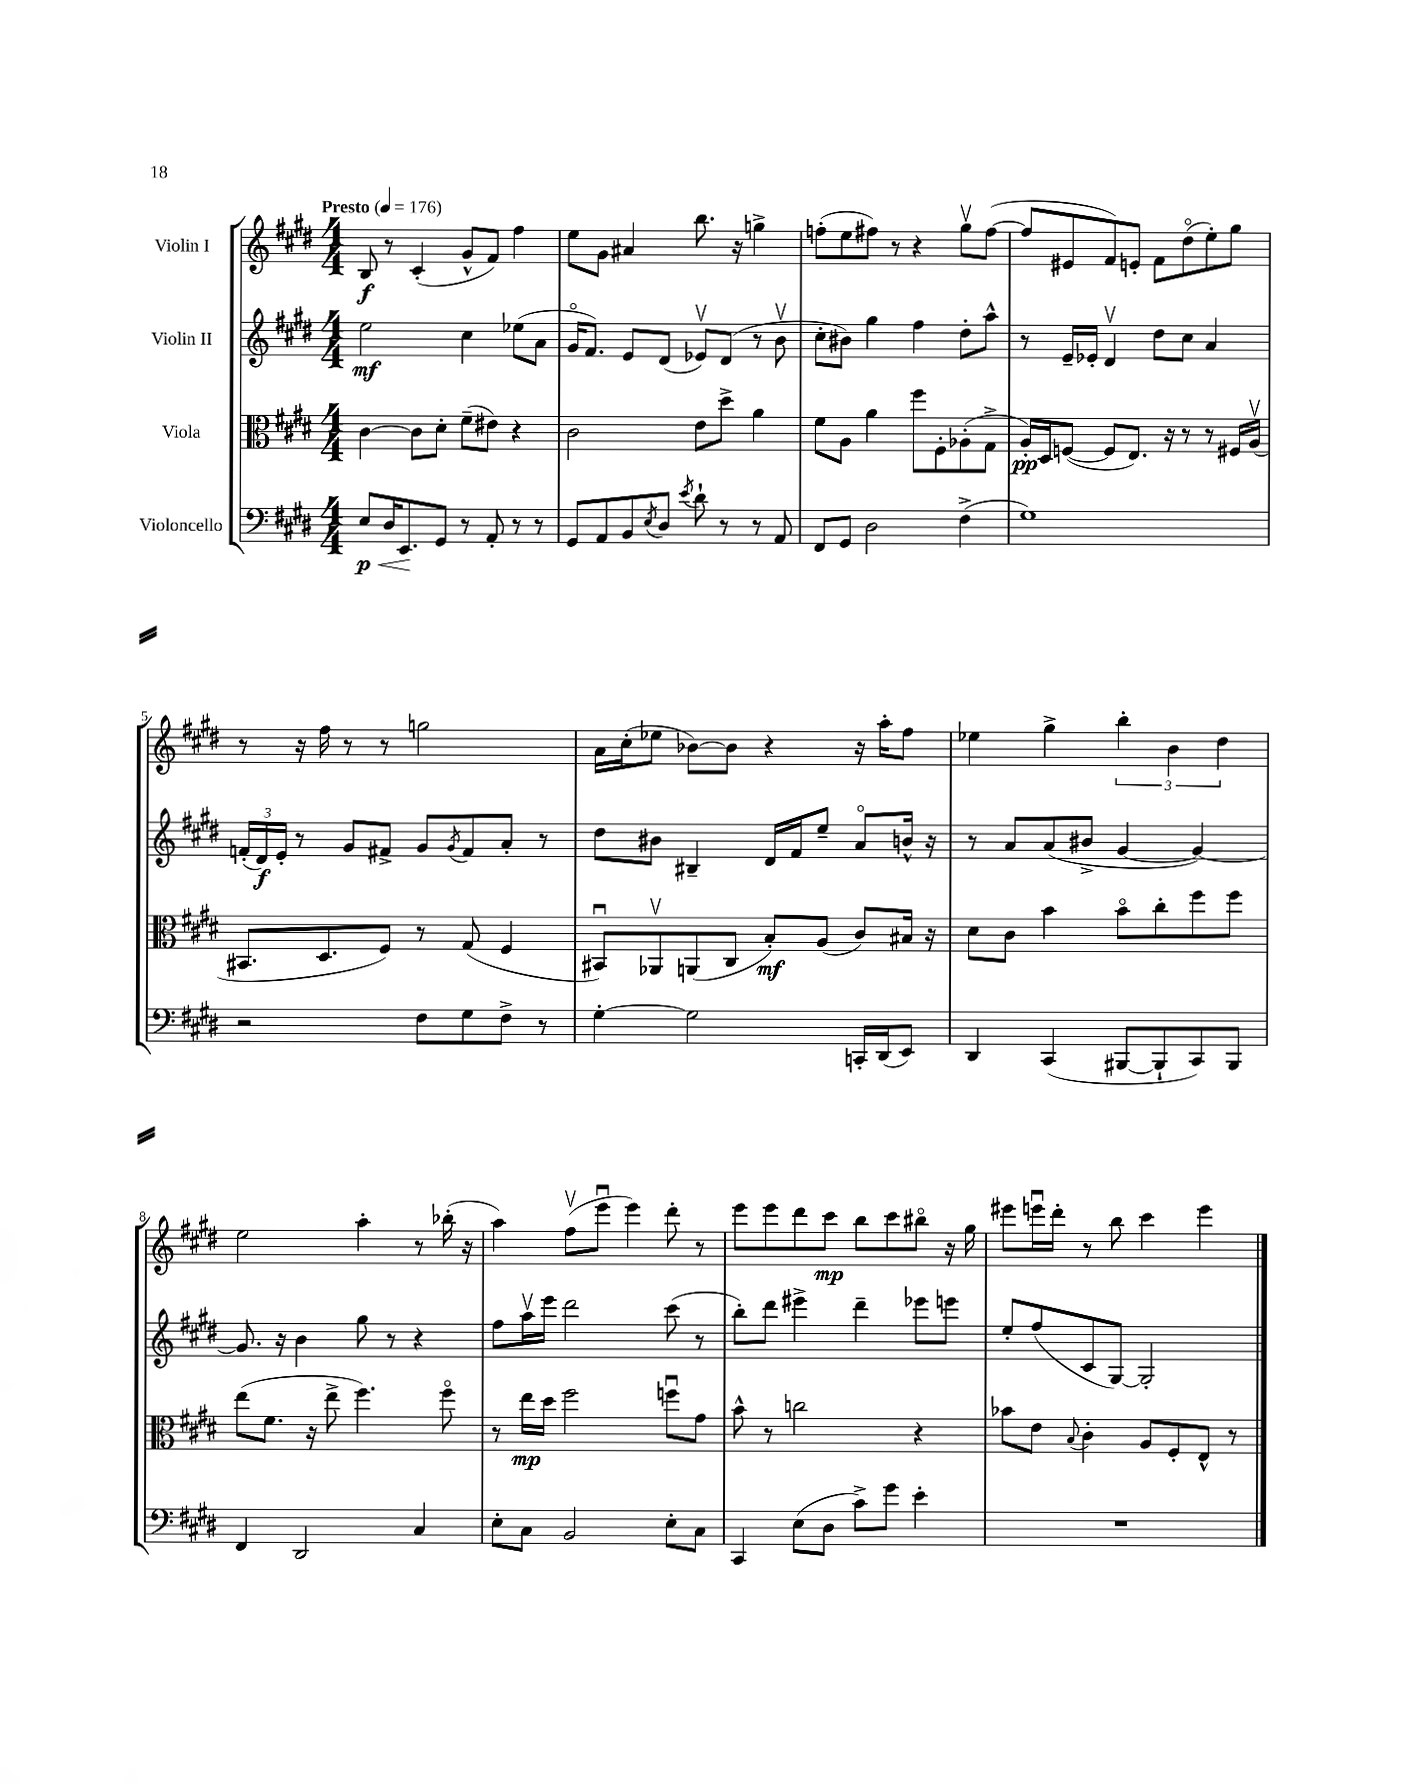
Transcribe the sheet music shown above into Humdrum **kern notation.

**kern	**kern	**kern	**kern
*staff4	*staff3	*staff2	*staff1
*clefF4	*clefC3	*clefG2	*clefG2
*k[f#c#g#d#]	*k[f#c#g#d#]	*k[f#c#g#d#]	*k[f#c#g#d#]
*M4/4	*M4/4	*M4/4	*M4/4
*MM176	*MM176	*MM176	*MM176
8E	[4c#	2ee	8B
16D#	.	.	8r
8.EE	.	.	.
.	8c#]	.	(4c#'
8GG#	8d#'	.	.
8r	(8f#~	4cc#	8g#^^
8AA'	8e#)	.	8f#)
8r	4r	(8ee-	4ff#
8r	.	8a	.
=	=	=	=
8GG#	2c#	16g#o	8ee
.	.	8.f#)	.
8AA	.	.	8g#
8BB	.	8e	4a#
8qE	.	.	.
8D#	.	(8d#	.
8qe	.	.	.
8d#`	8e	8e-v)	8.bb
8r	8dd#^	(8d#	.
.	.	.	16r
8r	4a	8r	4gg^
8AA	.	8bv	.
=	=	=	=
8FF#	8f#	8cc#'	(8ff'
8GG#	8A	8b#)	8ee
2D#	4a	4gg#	8ff#)
.	.	.	8r
.	8ff#	4ff#	4r
.	8F#'	.	.
(4F#^	(8A-'	8dd#'	8gg#v
.	8G#^	8aa^^	([8ff#
=	=	=	=
1G#)	16A')	8r	8ff#]
.	16D#	.	.
.	([8F	16e~	8e#
.	.	16e-'	.
.	8F]	4d#v	8f#)
.	8.E)	.	8e'
.	.	8dd#	8f#
.	16r	.	.
.	8r	8cc#	(8dd#o
.	8r	4a	8ee')
.	16F#	.	8gg#
.	(16Av	.	.
=	=	=	=
2r	8.BB#	(24f'	8r
.	.	24d#)	.
.	.	24e'	.
.	.	8r	16r
.	8.D#	.	16ff#
.	.	8g#	8r
.	8F#)	8f#^	8r
8F#	8r	8g#	2gg
.	.	8qg#	.
8G#	(8G#	8f#	.
8F#^	4F#	8a'	.
8r	.	8r	.
=	=	=	=
[4G#'	8BB#u)	8dd#	16a
.	.	.	(16cc#'
.	8AA-v	8b#	8ee-
2G#]	(8AA	4B#~	[8b-)
.	8C#	.	8b-]
.	8B')	16d#	4r
.	.	16f#	.
.	(8A	8ee~	.
16CC'	8c#)	8ao	16r
(16DD#	.	.	16aa'
8EE)	16B#	16b^^	8ff#
.	16r	16r	.
=	=	=	=
4DD#	8d#	8r	4ee-
.	8c#	8a	.
(4CC#	4b	(8a	4gg#^
.	.	8b#^	.
[8BBB#	8bo	[4g#	6bb'
8BBB#`]	8cc#'	.	.
.	.	.	6b
8CC#)	8ff#	4g#_)	.
.	.	.	6dd#
8BBB#	8ff#	.	.
=	=	=	=
4FF#	(8ee	8.g#]	2ee
.	8.f#	.	.
.	.	16r	.
2DD#	.	4b	.
.	16r	.	.
.	8ee^	.	.
.	4.ff#)	8gg#	4aa'
.	.	8r	.
4C#	.	4r	8r
.	8ff#o	.	(16bb-'
.	.	.	16r
=	=	=	=
8E'	8r	8ff#	4aa)
8C#	16ee	16aav	.
.	16dd#	16eee	.
2BB	2ff#	2ddd#	(8ff#v
.	.	.	8eeeu
.	.	.	4eee)
8E'	8ffu	(8ccc#	8ddd#'
8C#	8g#	8r	8r
=	=	=	=
4CC#	8b^^	8bb')	8eee
.	8r	8ddd#	8eee
(8E	2cc	4eee#^	8ddd#
8D#	.	.	8ccc#
8c#^)	.	4ddd#~	8bb
8g#	.	.	8ccc#
4e'	4r	8eee-	8bb#o
.	.	8eee	16r
.	.	.	16gg#
=	=	=	=
1r	8b-	8ee'	8eee#
.	8e	(8ff#	16eeeu
.	.	.	16ddd#'
.	8qqB	.	.
.	4c#'	8c#	8r
.	.	[8G#)	8bb
.	8A	2G#']	4ccc#
.	8F#'	.	.
.	8E^^	.	4eee
.	8r	.	.
==	==	==	==
*-	*-	*-	*-
